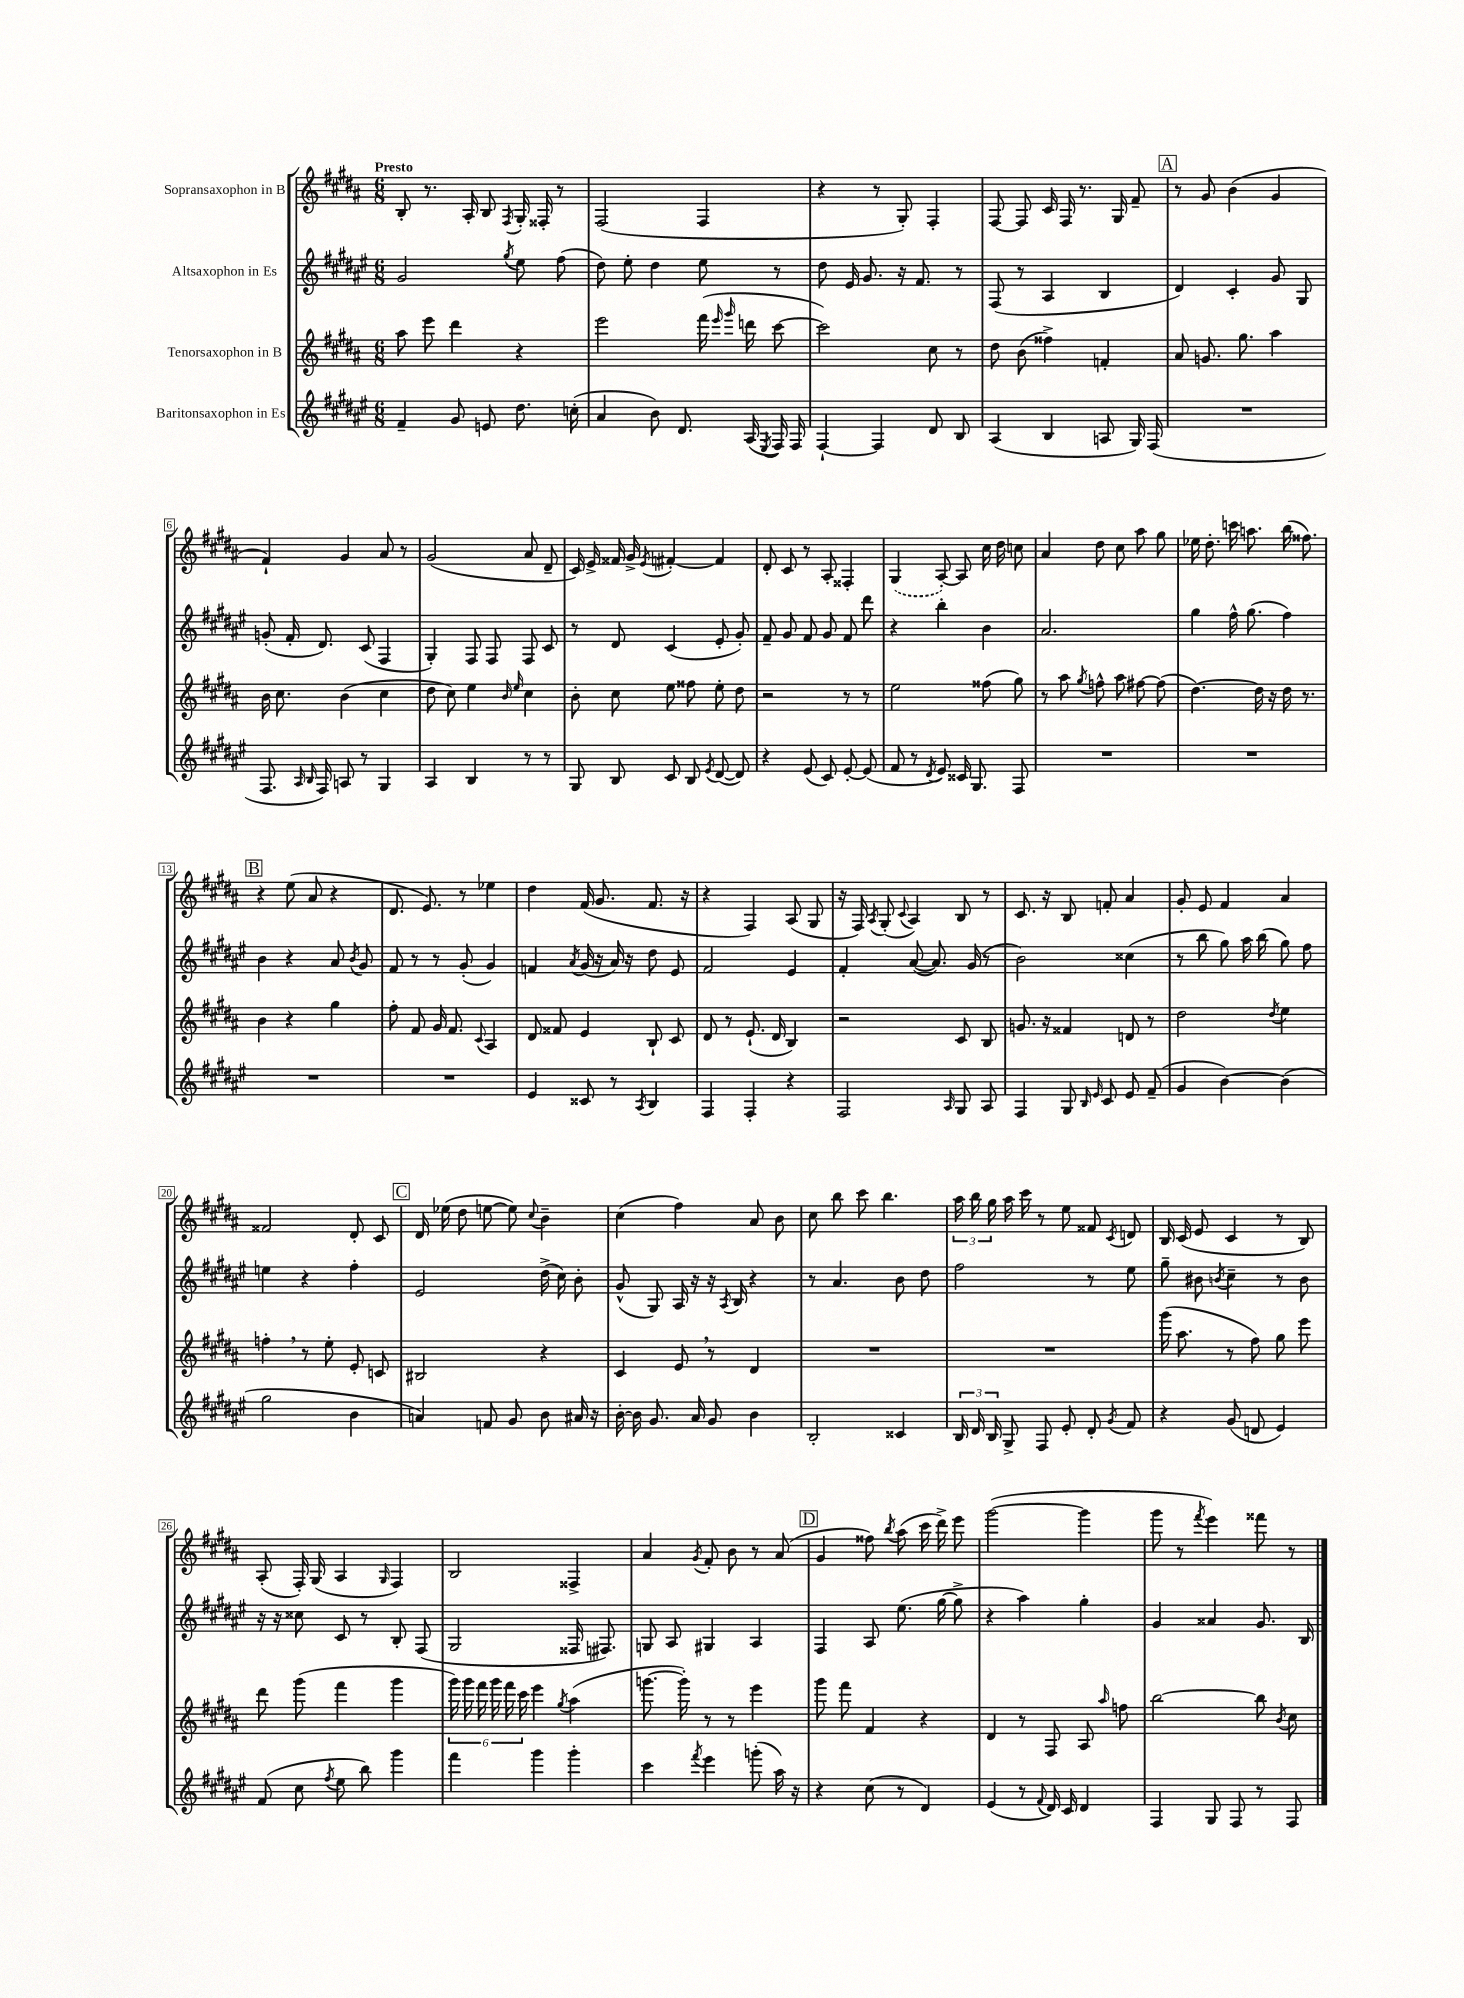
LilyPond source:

<<
\new StaffGroup <<
\new Staff = "s0" \with { instrumentName = "Sopransaxophon in B" } {
    \clef treble \key b \major \numericTimeSignature \time 6/8 \tempo "Presto"
    \autoBeamOff b8-. r8. ais16-. b8 \acciaccatura { fis8 } gis16-. fisis16-. r8 |
    fis2( fis4 |
    r4 r8 gis8-.) fis4-. |
    fis8~ fis8 cis'16 fis16 r8. gis16 fis'8-- |
    \mark \markup { \box "A" } r8 gis'8 b'4( gis'4 |
    fis'4-!) gis'4 ais'8 r8 |
    gis'2( ais'8 dis'8-- |
    cis'16) e'16-> fisis'16 gis'16-> \acciaccatura { e'8 } fis'4~-. fis'4 |
    dis'8-. cis'8 r8 ais8-. fisis4-. |
    \once \slurDashed gis4( ais8~-.) ais8 cis''16 dis''16 c''8 |
    ais'4 dis''8 cis''8 ais''8 gis''8 |
    ees''16 dis''8.-. c'''16 a''8. b''16( fisis''8.) |
    \mark \markup { \box "B" } r4 e''8( ais'8 r4 |
    dis'8. e'8.) r8 ees''4 |
    dis''4 fis'16( gis'8. fis'8. r16 |
    r4 fis4) ais8( gis8 |
    r16 fis16) \acciaccatura { ais8 } gis8-.( \appoggiatura { cis'8 } ais4) b8 r8 |
    cis'8. r16 b8 f'8-. ais'4 |
    gis'8-. e'8 fis'4 ais'4 |
    fisis'2 dis'8-. cis'8 |
    \mark \markup { \box "C" } dis'16 ees''16( dis''8 e''8~ e''8) \appoggiatura { cis''8 } b'4-- |
    cis''4( fis''4) ais'8 b'8 |
    cis''8 b''8 cis'''8 b''4. |
    \tuplet 3/2 { ais''16 b''16 gis''16 } ais''16 cis'''16 r8 e''8 fisis'8 \acciaccatura { cis'8 } d'8 |
    b16 cis'16( e'8 cis'4 r8 b8) |
    ais8-.( fis16-.) gis16( ais4 \grace { gis16 } fis4) |
    b2 fisis4-> |
    ais'4 \acciaccatura { gis'8 } fis'8-. b'8 r8 ais'8( |
    \mark \markup { \box "D" } gis'4 fisis''8) \acciaccatura { b''8 } ais''8( cis'''16 dis'''16->) e'''8 |
    gis'''2~( gis'''4 |
    gis'''8 r8 \acciaccatura { fis'''8 } e'''4) fisis'''8 r8 \bar "|." |
}
\new Staff = "s1" \with { instrumentName = "Altsaxophon in Es" } {
    \clef treble \key fis \major \numericTimeSignature \time 6/8
    \autoBeamOff gis'2 \acciaccatura { gis''8 } eis''8 fis''8( |
    dis''8) eis''8-. dis''4 eis''8 r8 |
    dis''8 eis'16 gis'8. r16 fis'8. r8 |
    fis8( r8 ais4 b4 |
    \mark \markup { \box "A" } dis'4) cis'4-. gis'8 gis8 |
    g'8-.( fis'16-. dis'8.) cis'8( fis4 |
    gis4-.) fis8 fis8 fis8 cis'8 |
    r8 dis'8 cis'4( eis'8-. gis'8-.) |
    fis'8-- gis'8 fis'8 gis'8 fis'8 dis'''8 |
    r4 b''4-. b'4 |
    ais'2. |
    gis''4 fis''16-^ gis''8.( fis''4) |
    \mark \markup { \box "B" } b'4 r4 ais'8 \acciaccatura { b'8 } gis'8 |
    fis'8 r8 r8 gis'8-.( gis'4) |
    f'4 \acciaccatura { ais'8 } gis'16( r16 ais'16) r16 dis''8 eis'8 |
    fis'2 eis'4 |
    fis'4-. ais'8~( ais'8.) gis'16( r8 |
    b'2) cisis''4( |
    r8 b''8 gis''8) ais''16 b''16( gis''8) fis''8 |
    e''4 r4 fis''4-. |
    \mark \markup { \box "C" } eis'2 dis''16->( cis''16) b'8-. |
    gis'8-^( gis8) ais16 r16 r16 \acciaccatura { ais8 } b16 r4 |
    r8 ais'4. b'8 dis''8 |
    fis''2 r8 eis''8 |
    gis''8-- bis'8 \acciaccatura { b'8 } cis''4-- r8 b'8 |
    r16 r16 cisis''8 cis'8 r8 b8-. fis8( |
    gis2 fisis16 fis8.) |
    g8 ais8 gis4 ais4 |
    \mark \markup { \box "D" } fis4 ais8 eis''8.( gis''16~ gis''8-> |
    r4 ais''4) gis''4-. |
    gis'4 aisis'4 gis'8. b16 \bar "|." |
}
\new Staff = "s2" \with { instrumentName = "Tenorsaxophon in B" } {
    \clef treble \key b \major \numericTimeSignature \time 6/8
    \autoBeamOff ais''8 e'''8 dis'''4 r4 |
    e'''2 fis'''16( \grace { e'''16 gis'''16 } d'''16 cis'''8~ |
    cis'''2) cis''8 r8 |
    dis''8 b'8( fisis''4->) f'4-. |
    \mark \markup { \box "A" } ais'8 g'8. gis''8. ais''4 |
    b'16 cis''8. b'4( cis''4 |
    dis''8 cis''8) e''4 \grace { b'16 e''16 } cis''4 |
    b'8-. cis''8 e''8 fisis''8 e''8-. dis''8 |
    r2 r8 r8 |
    e''2 fisis''8( gis''8) |
    r8 ais''8 \acciaccatura { gis''8 } f''8-^ ais''8 fis''8~ fis''8( |
    dis''4.~) dis''16 r16 dis''16 r8. |
    \mark \markup { \box "B" } b'4 r4 gis''4 |
    fis''8-. fis'8 gis'16 fis'8. \appoggiatura { cis'8 } ais4 |
    dis'8 fisis'8 e'4 b8-! cis'8 |
    dis'8 r8 e'8.-!( dis'16 b4) |
    r2 cis'8 b8 |
    g'8. r16 fisis'4 d'8 r8 |
    dis''2 \acciaccatura { dis''8 } e''4 |
    f''4-. \breathe r8 e''8-. e'8-. c'8 |
    \mark \markup { \box "C" } bis2 r4 |
    cis'4 e'8 \breathe r8 dis'4 |
    R2. |
    R2. |
    gis'''16( ais''8. r8 fis''8) gis''8 e'''8 |
    dis'''8 gis'''8( fis'''4 gis'''4 |
    \tuplet 6/4 { gis'''16) gis'''16 fis'''16 gis'''16 fis'''16 cis'''16 } e'''4 \acciaccatura { gis''8 } ais''4( |
    g'''8.~ g'''16-.) r8 r8 e'''4 |
    \mark \markup { \box "D" } gis'''8 fis'''8 fis'4 r4 |
    dis'4 r8 fis8 ais8 \grace { ais''16 } f''8 |
    b''2~ b''8 \acciaccatura { b'8 } cis''8 \bar "|." |
}
\new Staff = "s3" \with { instrumentName = "Baritonsaxophon in Es" } {
    \clef treble \key fis \major \numericTimeSignature \time 6/8
    \autoBeamOff fis'4-- gis'8 e'8 dis''8. c''16-.( |
    ais'4 b'8) dis'8. ais16( \acciaccatura { eis8 } fis16) fis16 |
    fis4~-! fis4 dis'8 b8 |
    ais4( b4 a8 gis16) fis16( |
    \mark \markup { \box "A" } R2. |
    fis8. \grace { ais16 b16 } fis16) a8 r8 gis4 |
    ais4 b4 r8 r8 |
    gis8 b8 cis'8 b8 \acciaccatura { eis'8 } dis'8~( dis'8) |
    r4 eis'8( cis'8) eis'8~-. eis'8( |
    fis'8 r8 \acciaccatura { dis'8 } eis'8) cisis'16 gis8. fis8 |
    R2. |
    R2. |
    \mark \markup { \box "B" } R2. |
    R2. |
    eis'4 cisis'8 r8 \acciaccatura { ais8 } b4 |
    fis4 fis4-. r4 |
    fis2 \grace { ais16 } gis8 ais8 |
    fis4 gis8 \grace { b16 eis'16 } cis'8 eis'8 fis'8--( |
    gis'4 b'4~) b'4( |
    gis''2 b'4 |
    \mark \markup { \box "C" } a'4) f'8 gis'8 b'8 ais'16 r16 |
    b'16~-. b'16 gis'8. ais'16 gis'8 b'4 |
    b2-. cisis'4 |
    \tuplet 3/2 { b16 dis'16 b16 } gis8-> fis8 eis'8-. dis'8-. \acciaccatura { gis'8 } fis'8 |
    r4 gis'8( d'8 eis'4) |
    fis'8( cis''8 \acciaccatura { fis''8 } eis''8 b''8) gis'''4 |
    fis'''4 gis'''4 gis'''4-. |
    cis'''4 \acciaccatura { fis'''8 } eis'''4 g'''8-.( ais''16) r16 |
    \mark \markup { \box "D" } r4 cis''8( r8 dis'4) |
    eis'4( r8 \appoggiatura { fis'8 } dis'16) cis'16 dis'4 |
    fis4 gis8 fis8 r8 fis8 \bar "|." |
}
>>
>>
\layout { \context { \Score \override BarNumber.stencil = #(make-stencil-boxer 0.1 0.3 ly:text-interface::print) } }
